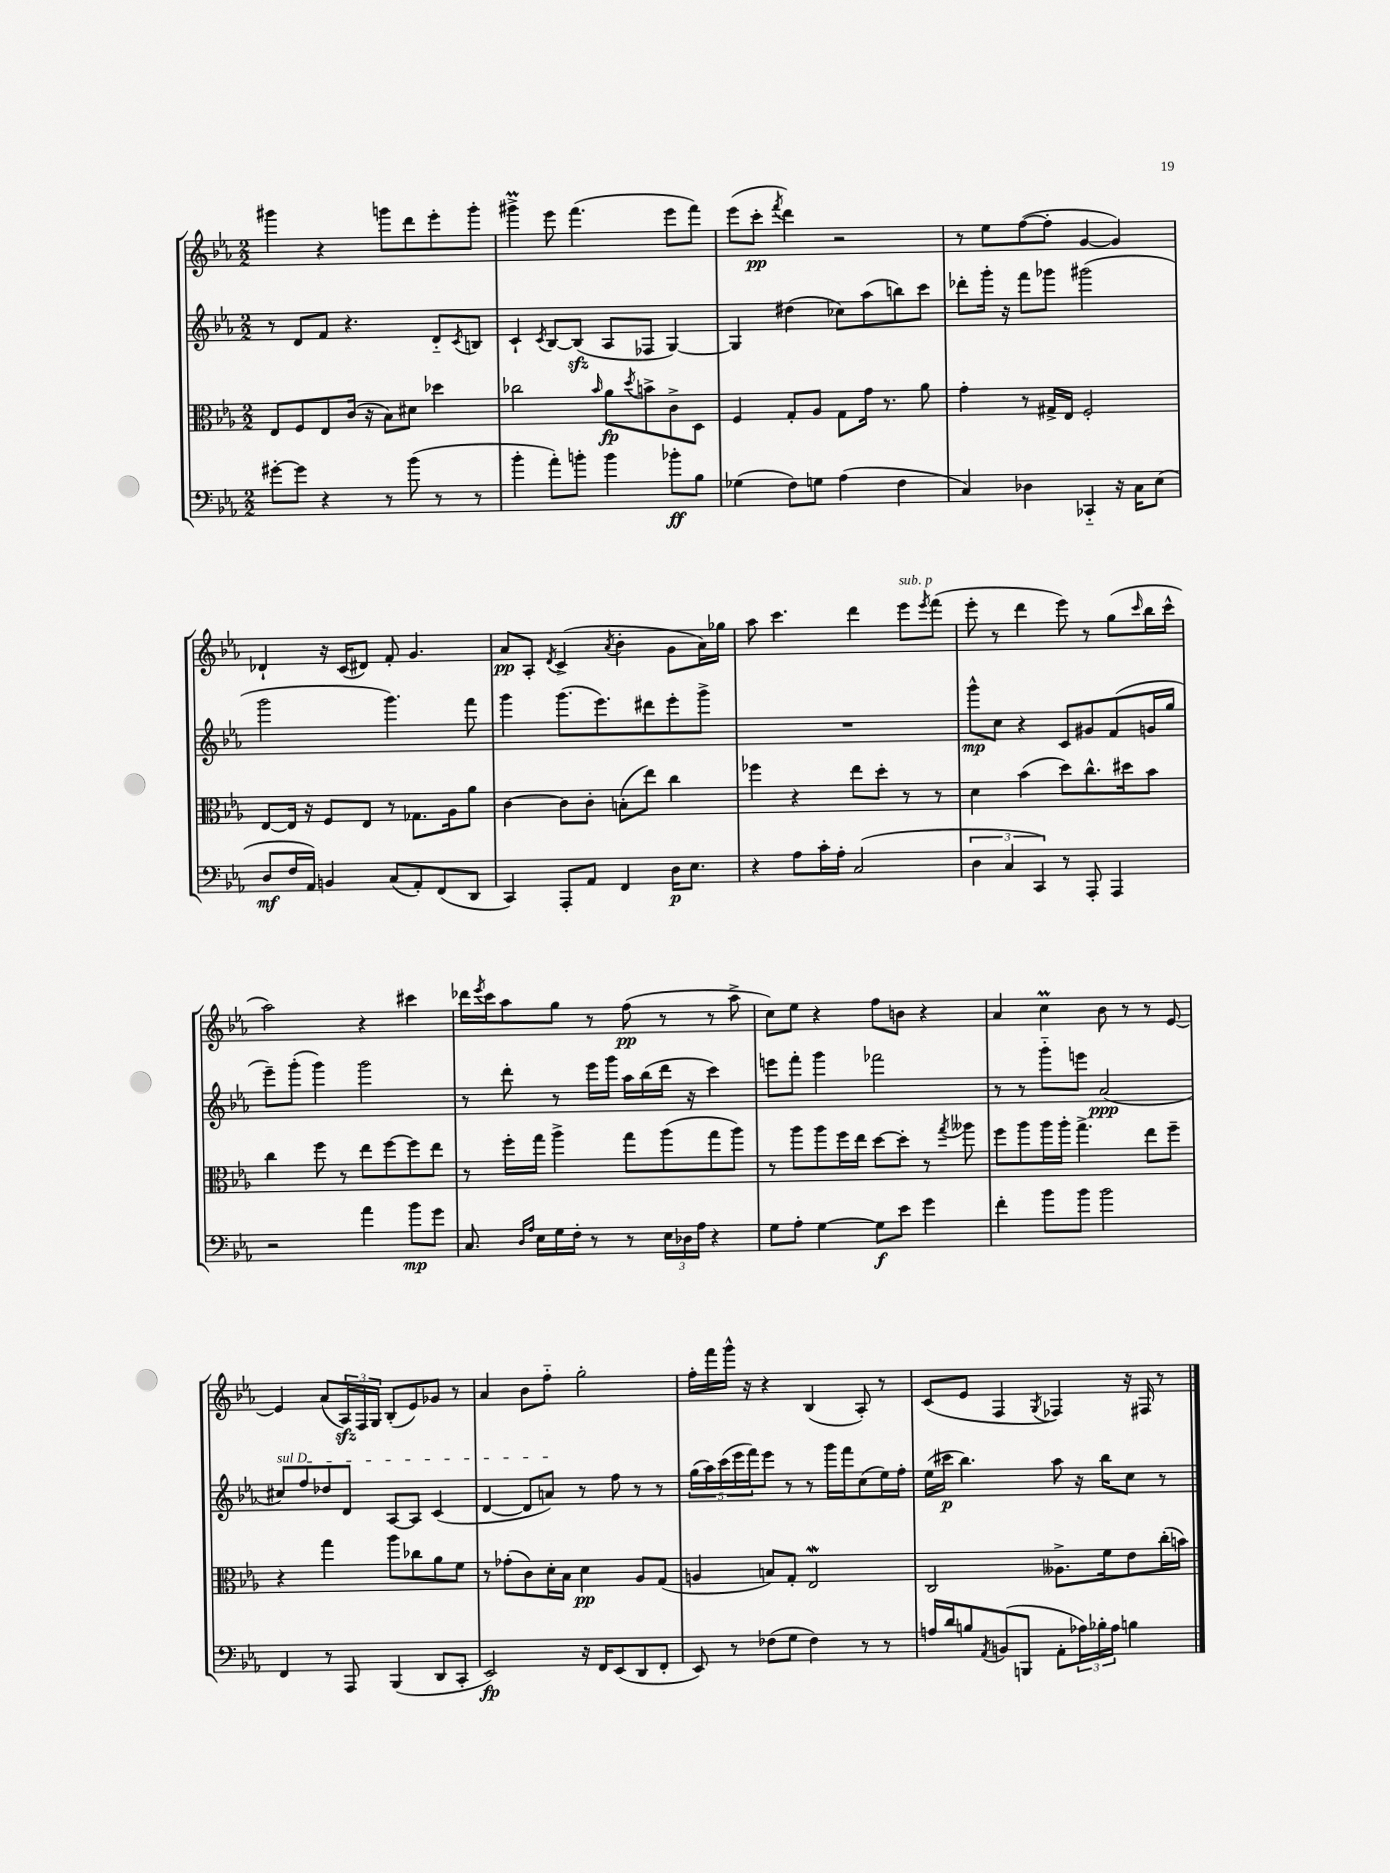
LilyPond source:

<<
\new StaffGroup <<
\new Staff = "s0" {
    \clef treble \key ees \major \numericTimeSignature \time 2/2
    gis'''4 r4 g'''8 d'''8 ees'''8-. g'''8-. |
    gis'''4->\prall ees'''8 f'''4.( ees'''8 f'''8) |
    ees'''8( c'''8-.\pp \acciaccatura { f'''8 } d'''4) r2 |
    r8 ees''8 f''8~( f''8-. g'4~ g'4) |
    des'4-! r16 c'16( dis'8) f'8-. g'4. |
    aes'8\pp aes8-. \acciaccatura { d'8 } c'4->( \acciaccatura { aes'8 } bes'4-. g'8 aes'16) ges''16 |
    aes''8 c'''4. d'''4 ees'''8^\markup { \italic "sub. p" } \acciaccatura { ees'''8 } f'''8( |
    ees'''8-. r8 d'''4 ees'''8) r8 g''8( \grace { c'''16 } bes''16 c'''16-^ |
    aes''2) r4 cis'''4 |
    des'''16 \acciaccatura { ees'''8 } c'''16 aes''8 g''8 r8 f''8\pp( r8 r8 aes''8-> |
    c''8) ees''8 r4 f''8 b'8 r4 |
    aes'4 c''4\prall bes'8 r8 r8 ees'8~ |
    ees'4 aes'8( \tuplet 3/2 { aes16\sfz) f16 g16 } bes8-.( ees'8) ges'8 r8 |
    aes'4 bes'8 f''8-_ g''2-. |
    f''16-. f'''16 g'''16-^ r16 r4 bes4( aes8-.) r8 |
    c'8( ees'8 f4 \acciaccatura { g8 } fes4) r16 fis16 r8 \bar "|." |
}
\new Staff = "s1" {
    \clef treble \key ees \major \numericTimeSignature \time 2/2
    r8 d'8 f'8 r4. d'8-_ \acciaccatura { c'8 } b8 |
    c'4-! \acciaccatura { c'8 } bes8~ bes8\sfz( aes8 fes8 g4~) |
    g4 dis''4( ces''8) aes''8( b''8) c'''8 |
    des'''8-. g'''16-. r16 f'''8 ges'''8 gis'''2( |
    g'''2 g'''4.) f'''8 |
    g'''4 g'''8.( ees'''8.) dis'''8 ees'''8-. g'''8-> |
    R1 |
    g'''8-^\mp c''8 r4 c'8 gis'8 f'8( g'16 g''16 |
    ees'''8--) g'''8-.( g'''4) g'''2 |
    r8 d'''8-. r8 ees'''16 g'''16 aes''16 bes''16( d'''16 r16 c'''4) |
    e'''8 f'''8-. g'''4 fes'''2 |
    r8 r8 g'''8-_ e'''8 aes'2\ppp( |
    \once \override TextSpanner.bound-details.left.text = \markup { \italic "sul D" } cis''8\startTextSpan) f''8 des''8 d'8 aes8~ aes8 c'4( |
    d'4~ d'8 a'8\stopTextSpan) r8 f''8 r8 r8 |
    \tuplet 5/4 { g''16( aes''16) c'''16( ees'''16 f'''16) } ees'''8 r8 r8 g'''16 f'''16 c''8( ees''16) f''16-. |
    ees''16( cis'''16\p bes''4.) aes''8 r16 bes''16 c''8 r8 \bar "|." |
}
\new Staff = "s2" {
    \clef alto \key ees \major \numericTimeSignature \time 2/2
    ees8 f8 ees8 c'16( r16 bes8) dis'8 des''4 |
    ces''2 \grace { bes'16 } aes'8\fp \acciaccatura { d''8 } b'8-> c'8-> d8 |
    f4 g8-. aes8 g8 g'16 r8. aes'8 |
    g'4-. r8 gis16-> ees16 f2-. |
    ees8~ ees16 r16 f8 ees8 r8 ges8. aes16 aes'8 |
    c'4~ c'8 c'8-. b8-.( ees''8) c''4 |
    fes''4 r4 ees''8 d''8-. r8 r8 |
    d'4 bes'4( d''8) c''8.-^ dis''16 bes'8 |
    c''4 f''8 r8 ees''8 f''8~ f''8 ees''8 |
    r8 f''16-. g''16 aes''4-> g''8 aes''8( g''8 aes''8) |
    r8 aes''8 aes''8 f''16 ees''16 d''8~ d''8-. r8 \acciaccatura { g''8 } aeses''8 |
    f''8 aes''8 aes''16 aes''16-. g''4.-> ees''8 f''8-- |
    r4 g''4 aes''8 ces''8 aes'8 f'8 |
    r8 ges'8-.( c'8) d'16-. bes16 d'4\pp aes8 g8( |
    a4 b8) g8-. ees2\mordent |
    c2 aeses8.-> f'16 ees'8 c''16-.( b'16) \bar "|." |
}
\new Staff = "s3" {
    \clef bass \key ees \major \numericTimeSignature \time 2/2
    gis'8~-. gis'8 r4 r8 bes'8( r8 r8 |
    bes'4-. aes'8-.) b'8-. b'4 bes'8-.\ff bes8 |
    ges4( f8) g8 aes4( f4 |
    c4) des4 ces,4-_ r16 c16 ees8( |
    d8\mf f16 aes,16) b,4 c8( aes,8-.) f,8( d,8 |
    c,4) aes,,8-. aes,8 f,4 d16\p ees8. |
    r4 aes8 c'16-. aes16-. c2( |
    \tuplet 3/2 { d4 c4 c,4) } r8 aes,,8-. aes,,4 |
    r2 aes'4 bes'8\mp g'8 |
    c8. \grace { d16 aes16 } ees16 g16 f16-. r8 r8 \tuplet 3/2 { ees16 des16 aes16 } r4 |
    g8 aes8-. g4~ g8\f ees'8 g'4 |
    f'4-. bes'8 bes'8 bes'2 |
    f,4 r8 aes,,8 bes,,4( d,8 c,8-. |
    ees,2\fp) r16 f,16 ees,8( d,8 f,8-. |
    ees,8) r8 fes8( g8 fes4) r8 r8 |
    a16 d'16 b8 \acciaccatura { aes,8 } b,8( b,,8 aes,8-. \tuplet 3/2 { aes16) bes16-. aes16 } b4 \bar "|." |
}
>>
>>
\layout { \context { \Score \remove "Bar_number_engraver" } }
